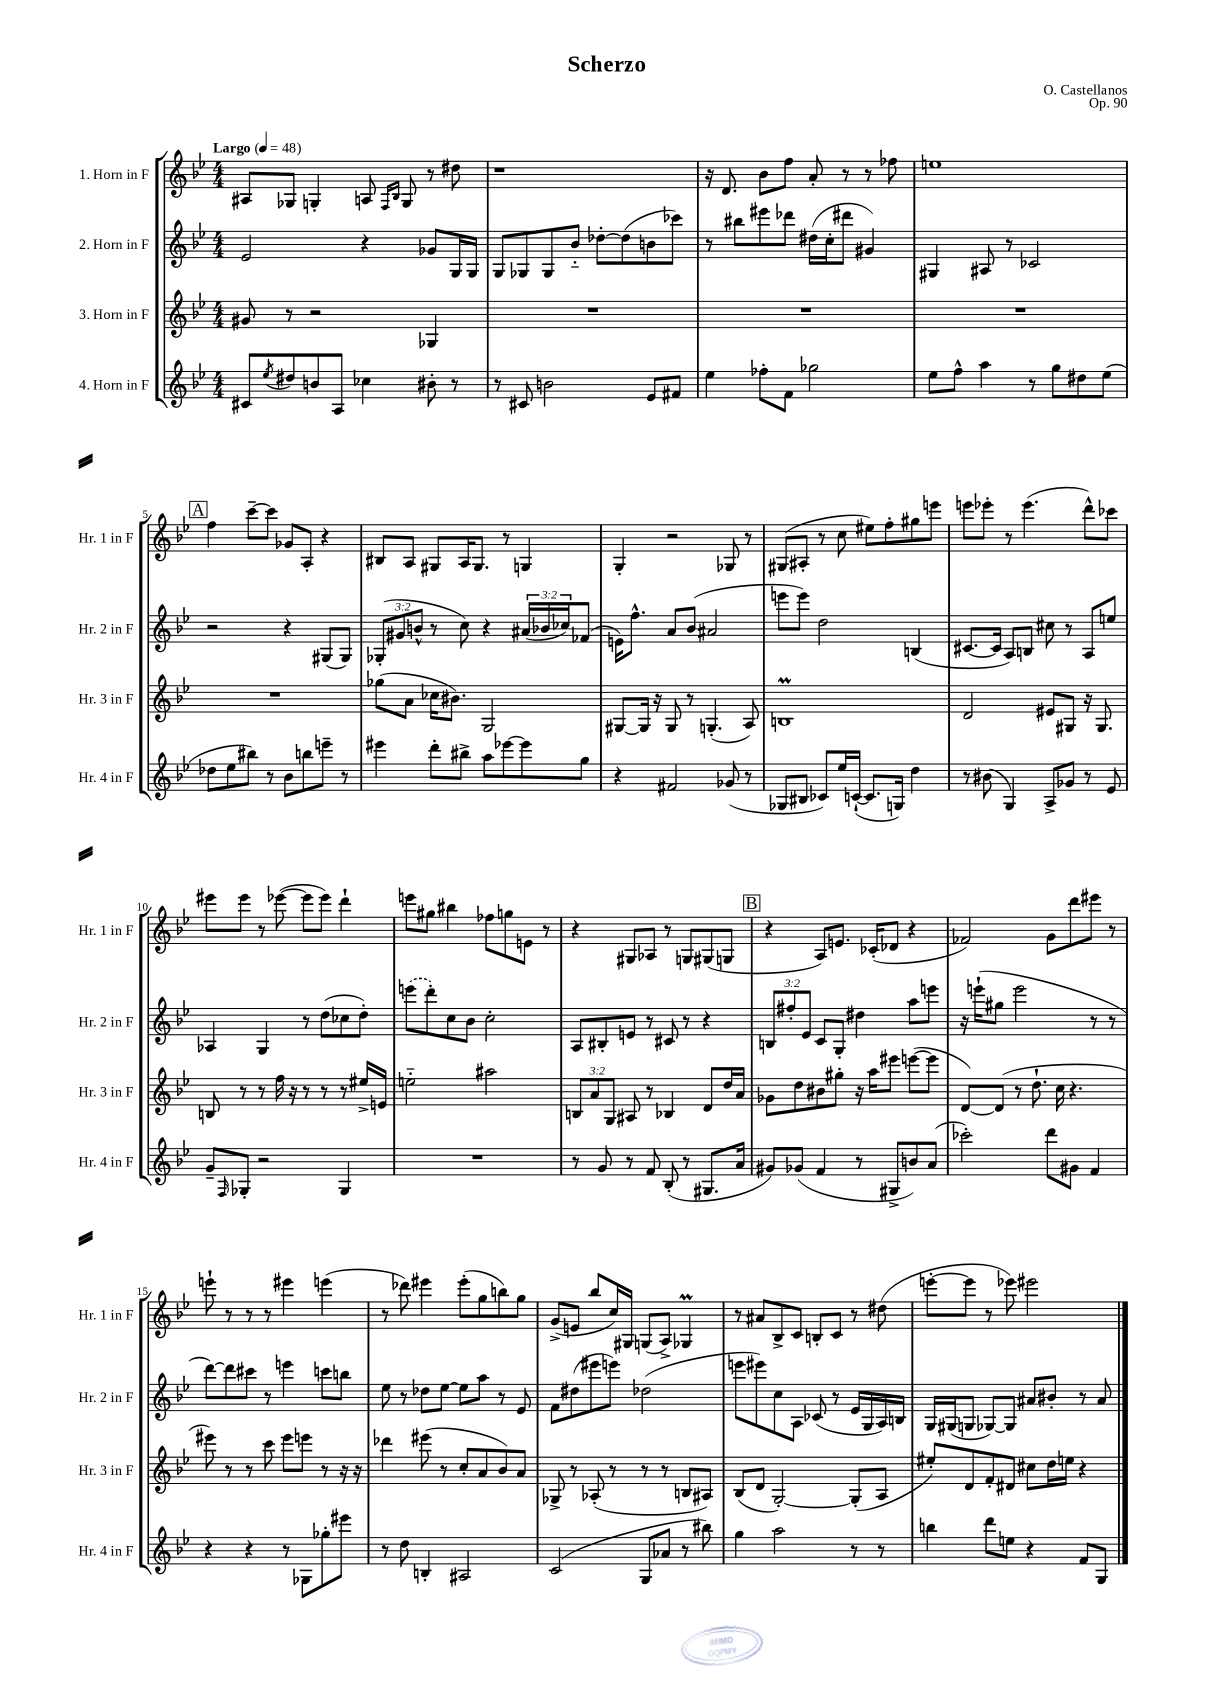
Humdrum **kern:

**kern	**kern	**kern	**kern
*staff4	*staff3	*staff2	*staff1
*clefG2	*clefG2	*clefG2	*clefG2
*k[b-e-]	*k[b-e-]	*k[b-e-]	*k[b-e-]
*M4/4	*M4/4	*M4/4	*M4/4
*MM48	*MM48	*MM48	*MM48
8c#/L	8g#/	2e-/	8A#/L
8qee-/	.	.	.
8dd#/	8r	.	8G-/J
8b/	2r	.	4G'/
8A/J	.	.	.
4cc-\	.	4r	8A/
.	.	.	16qqF/LL
.	.	.	16qqB-/JJ
.	.	.	8G/
8b#'\	4G-/	8g-/L	8r
8r	.	16G/L	8dd#\
.	.	16G/JJ	.
=	=	=	=
8r	1r	8G/L	1r
8c#/	.	8G-/	.
2b\	.	8G-/	.
.	.	8b-'~/J	.
.	.	[8dd-'\L	.
.	.	(8dd-\]	.
8e-/L	.	8b\	.
8f#/J	.	8ccc-\J)	.
=	=	=	=
4ee-\	1r	8r	16r
.	.	.	8.d/
.	.	8bb#\L	.
8ff-'\L	.	8eee#\	8b-\L
8f\J	.	8ddd-\J	8ff\J
2gg-\	.	(16dd#\LL	8a'/
.	.	16cc'\J	.
.	.	8ddd#\J	8r
.	.	4g#/)	8r
.	.	.	8ff-\
=	=	=	=
8ee-\L	1r	4G#/	1ee
8ff^^\J	.	.	.
4aa\	.	8A#/	.
.	.	8r	.
8r	.	2c-/	.
8gg\L	.	.	.
8dd#\	.	.	.
(8ee-\J	.	.	.
=	=	=	=
8dd-\L	1r	2r	4ff\
8ee-\	.	.	.
8bb#\J)	.	.	[8ccc~\L
8r	.	.	8ccc\]J
8b-\L	.	4r	8g-/L
8bb\	.	.	8A'/J
8eee~\J	.	(8G#/L	4r
8r	.	8G#/J)	.
=	=	=	=
4eee#\	(8gg-\L	(12G-'/L	8B#/L
.	.	12g#/	.
.	8a\J	.	8A/J
.	.	12b^^/J	.
8ddd'\L	16cc-\LK	8r	8G#/L
.	8.b#\J)	.	.
8bb#^\J	.	8cc\)	16A/K
.	.	.	8.G#/J
8aa\L	2G/	4r	.
[8eee-\	.	.	8r
8eee-\]	.	(24a#/LL	4G/
.	.	24b-/	.
.	.	24cc-/J)	.
8gg\J	.	(8f-/J	.
=	=	=	=
4r	[8G#/L	16e\LK)	4G'/
.	.	8.ff^^\J	.
.	16G#/]Jk	.	.
.	16r	.	.
2f#/	8G#/	8a/L	2r
.	8r	(8b-/J	.
.	(4.G'/	2a#/	.
(8g-/	.	.	8G-/
8r	8A/)	.	8r
=	=	=	=
8G-/L	1B	8eee\L	(8G#/L
8B#/J	.	8eee\J)	8A#'/J
8c-/L)	.	2dd\	8r
16ee-/L	.	.	8cc\
([16c`/JJ	.	.	.
8.c/]L	.	.	8ee#\L)
.	.	.	8ff'\
16G/Jk)	.	.	.
4dd\	.	(4B/	8gg#\
.	.	.	8eee\J
=	=	=	=
8r	2d/	[8.c#/L	8eee\L
(8b#\	.	.	8eee-'\J
.	.	16c#/]Jk	.
4G/)	.	8A/L)	8r
.	.	8B/J	(4.eee-\
8A^/L	8e#/L	8cc#\	.
8g-/J	8G#/J	8r	.
8r	16r	8A/L	8ddd^^\L)
.	8.G#/	.	.
8e-/	.	8ee/J	8ccc-\J
=	=	=	=
8g~/L	8B/	4A-/	8eee#\L
16qqF/	.	.	.
8G-'/J	8r	.	8eee#\J
2r	8r	4G/	8r
.	16ff\	.	([8eee-\
.	16r	.	.
.	8r	8r	8eee-\]L
.	8r	(8dd\L	8eee-\J)
4G-/	8r	8cc-\	4ddd`\
.	16ee#^/LL	8dd'\J)	.
.	16e/JJ	.	.
=	=	=	=
1r	2ee'~\	(8eee\L	8eee\L
.	.	8ddd'\)	8gg#\J
.	.	8cc\	4bb#\
.	.	8b-\J	.
.	2aa#\	2cc'\	8ff-\L
.	.	.	8gg\
.	.	.	8e\J
.	.	.	8r
=	=	=	=
8r	12B/L	8A/L	4r
.	12a/	.	.
8g/	.	8B#'/	.
.	12G/J	.	.
8r	8A#/	8e/J	8G#/L
8f/	8r	8r	8A-/J
(8B-'/	4B-/	8c#/	8r
8r	.	8r	8G/L
8.G#/L	8d/L	4r	(8G#/
.	16dd/L	.	8G/J
16a/Jk	16a/JJ	.	.
=	=	=	=
8g#/L)	8g-\L	12B/L	4r
.	.	12ff#'/	.
(8g-/J	8dd\	.	.
.	.	12e-/J	.
4f/	8b#\	8c/L	8A/L)
.	8gg#'\J	8G'/J	8.e/J
8r	16r	4dd#\	.
.	16aa\LK	.	(16c-'/LK
8G#^/L	8eee#\J	.	8d-/J
8b/)	([8eee\L	8aa\L	4r
(8a/J	8eee\]J	8eee\J	.
=	=	=	=
2ccc-'\)	[8d/L)	16r	2f-/)
.	.	(16eee`\LK	.
.	(8d/]J	8gg#\J	.
.	8r	2eee\	.
.	8.dd`\	.	.
8ddd\L	.	.	8g\L
.	16cc\	.	.
8g#\J	4.r	.	8ddd\
4f/	.	8r	8eee#\J
.	.	8r	8r
=	=	=	=
4r	8eee#\)	[8ddd\L)	8eee`\
.	8r	8ddd\]	8r
4r	8r	8ccc#\J	8r
.	8ccc\	8r	8r
8r	8eee#\L	4eee\	4eee#\
8G-\L	8eee\J	.	.
8gg-'\	8r	8ccc\L	(4eee\
8eee#\J	16r	8bb\J	.
.	16r	.	.
=	=	=	=
8r	4ddd-\	8ee-\	8r
8dd\	.	8r	8ddd-\)
4B'/	(8eee#\	8dd-\L	4eee#\
.	8r	[8ee-\J	.
2A#/	8cc'/L	8ee-\]L	(8eee#'\L
.	8a/	8aa\J	8gg\
.	8b-/)	8r	8bb\)
.	8a/J	8e-/	8gg\J
=	=	=	=
(2c/	8G-^/	8f\L	(8g^/L
.	8r	(8dd#\	8e/J
.	(8A-'/	8eee#\	8bb-/L
.	8r	8eee\J)	16cc/L)
.	.	.	16G#/JJ
8G/L	8r	(2dd-\	(8G/L
8a-/J	8r	.	8A^/J)
8r	8B/L	.	4G-/
8bb#\)	8A#/J)	.	.
=	=	=	=
4gg\	(8B-/L	8eee\L	8r
.	8d/J	8eee#\)	8a#/L
2aa\	[2G'/)	8cc\	8B-^/
.	.	8A\J	8c/J
.	.	(8c-/	8B'/L
.	.	8r	8c/J
8r	(8G'/]L	16e-/LL	8r
.	.	16G/	.
8r	8A/J	16A/)	(8dd#\
.	.	16B/JJ	.
=	=	=	=
4bb\	8ee#'/L)	16G/LL	[8eee'\L
.	.	(16G#/J	.
.	8d/	8G/J	8eee\]J
8ddd\L	8f'/	[8G-/L)	8r
8ee\J	8d#/J	8G-/]J	8eee-\)
4r	8cc#\L	8a#/L	2eee#\
.	16dd\L	8b#'/J	.
.	16ee\JJ	.	.
8f/L	4r	8r	.
8G/J	.	8a#/	.
==	==	==	==
*-	*-	*-	*-
